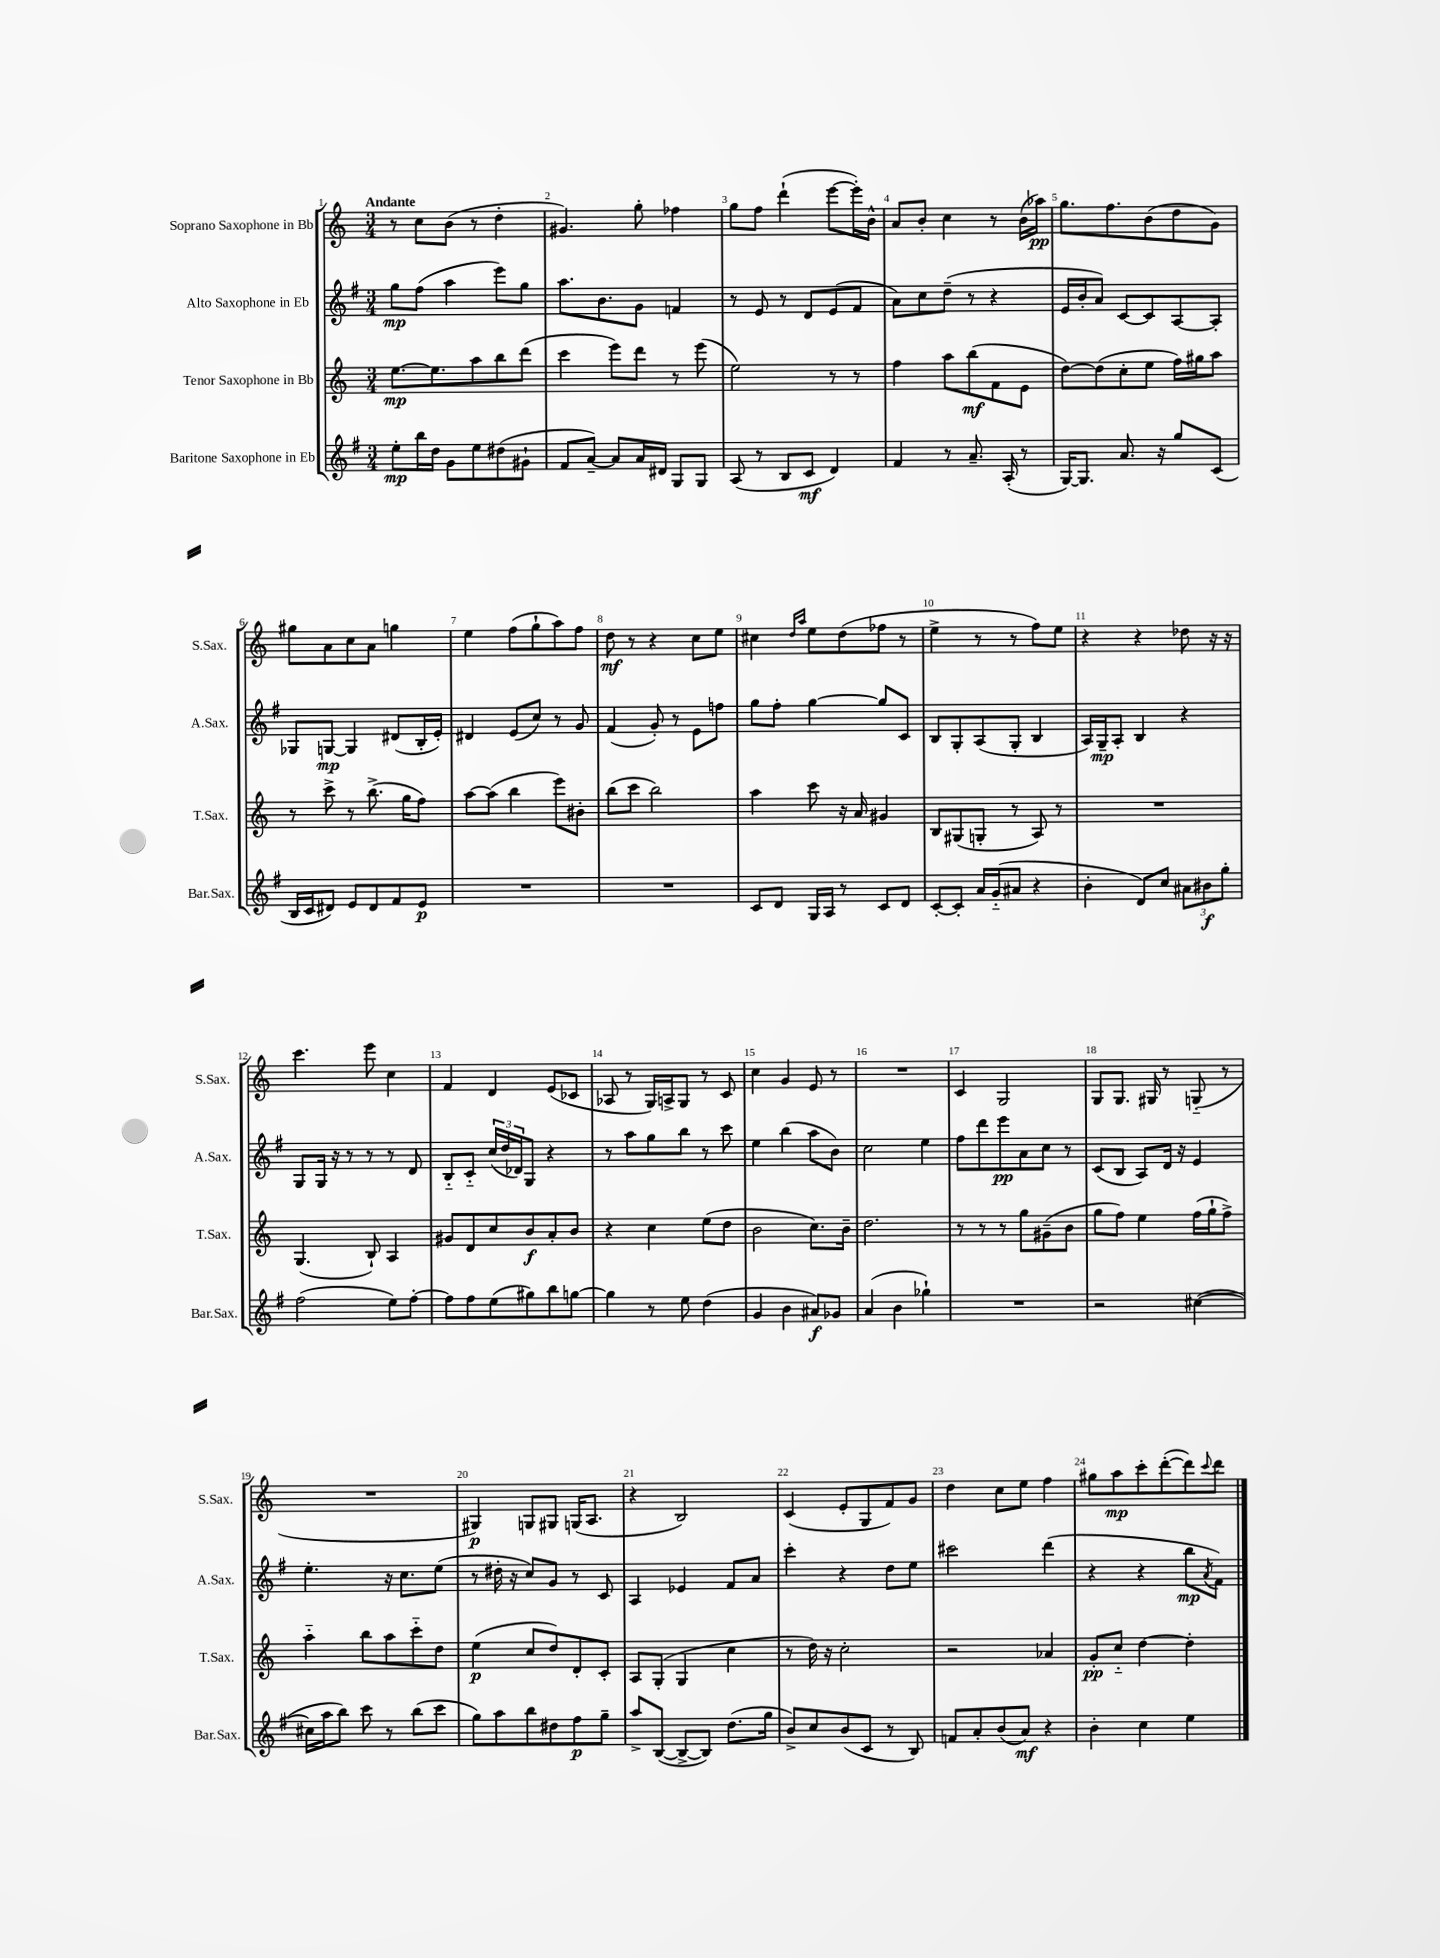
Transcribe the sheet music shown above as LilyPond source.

<<
\new StaffGroup <<
\new Staff = "s0" \with { instrumentName = "Soprano Saxophone in Bb" shortInstrumentName = "S.Sax." } {
    \clef treble \key c \major \numericTimeSignature \time 3/4 \tempo "Andante"
    r8 c''8 b'8( r8 d''4-. |
    gis'4.) g''8-. fes''4 |
    g''8 f''8 d'''4-!( e'''8~ e'''16-.) b'16-^ |
    a'8 b'8-. c''4 r8 b'16( aes''16\pp) |
    g''8. f''8. b'8( d''8 g'8) |
    gis''8 a'8 c''8 a'8 g''4 |
    e''4 f''8( g''8-! a''8) f''8 |
    d''8\mf r8 r4 c''8 e''8 |
    cis''4 \grace { d''16 a''16 } e''8 d''8( fes''8 r8 |
    e''4-> r8 r8 f''8) e''8 |
    r4 r4 des''8 r16 r16 |
    c'''4. e'''8 c''4 |
    f'4 d'4 e'8( ces'8 |
    aes8 r8 g16) a16-> g8 r8 c'8 |
    c''4 g'4 e'8 r8 |
    R2. |
    c'4 g2 |
    g8 g8. gis16 r8 g8-_( r8 |
    R2. |
    gis4\p) g8 gis8 g16( a8. |
    r4 b2) |
    c'4( e'8-. g8 f'8) g'8 |
    d''4 c''8 e''8 f''4 |
    gis''8 a''8\mp c'''8-. d'''8~-.( d'''8) \appoggiatura { c'''8 } d'''8 \bar "|." |
}
\new Staff = "s1" \with { instrumentName = "Alto Saxophone in Eb" shortInstrumentName = "A.Sax." } {
    \clef treble \key g \major \numericTimeSignature \time 3/4
    g''8\mp fis''8( a''4 e'''8) g''8 |
    a''8. b'8. g'8 f'4 |
    r8 e'8 r8 d'8 e'8( fis'8 |
    a'8) c''8 d''8--( r8 r4 |
    e'16 b'16-. a'8) c'8~ c'8 a8~ a8-. |
    ges8 g8~\mp g4 dis'8( b16-. e'16-.) |
    dis'4 e'8( c''8) r8 g'8 |
    fis'4( g'8-.) r8 e'8 f''8 |
    g''8 fis''8-. g''4~ g''8 c'8 |
    b8 g8-. a8( g8-. b4 |
    a16) g16--\mp a8-. b4 r4 |
    g8 g16 r16 r8 r8 r8 d'8 |
    b8-_ c'8-_ \tuplet 3/2 { c''16( d''16 des'16) } g8 r4 |
    r8 a''8 g''8 b''8 r8 c'''8 |
    e''4 b''4( a''8 b'8) |
    c''2 e''4 |
    fis''8 d'''8 e'''8\pp a'8 c''8 r8 |
    c'8( b8 a8) d'16 r16 e'4 |
    e''4.-. r16 c''8. e''8( |
    r8 dis''16-. r16 c''8) g'8 r8 c'8 |
    a4 ees'4 fis'8 a'8 |
    c'''4-. r4 d''8 e''8 |
    cis'''2 d'''4( |
    r4 r4 b''8\mp \acciaccatura { a'8 } fis'8) \bar "|." |
}
\new Staff = "s2" \with { instrumentName = "Tenor Saxophone in Bb" shortInstrumentName = "T.Sax." } {
    \clef treble \key c \major \numericTimeSignature \time 3/4
    e''8.~\mp e''8. a''8 b''8 d'''8( |
    c'''4 e'''8) d'''8 r8 e'''8( |
    e''2) r8 r8 |
    f''4 a''8 b''8\mf( f'8 e'8 |
    d''8~) d''8( c''8-. e''8 f''16) gis''16 a''8 |
    r8 c'''8-> r8 b''8.->( g''16 f''8) |
    a''8~ a''8( b''4 e'''8) bis'8-. |
    b''8( c'''8 b''2) |
    a''4 c'''8 r16 a'16 gis'4 |
    b8 gis8( g8-. r8 a8) r8 |
    R2. |
    g4.( b8-!) a4 |
    gis'8 d'8 c''8 b'8\f a'8-. b'8 |
    r4 c''4 e''8( d''8 |
    b'2 c''8.) b'16-- |
    d''2. |
    r8 r8 r8 g''8 gis'8--( b'8 |
    g''8 f''8) e''4 f''16( g''16-! f''8->) |
    a''4-_ b''8 a''8 c'''8-_ d''8 |
    e''4\p( c''8 d''8) d'8-. c'8-. |
    a8 g8-.( g4 c''4 |
    r8 d''16) r16 c''2-. |
    r2 aes'4 |
    g'8-.\pp c''8-_ d''4~ d''4-. \bar "|." |
}
\new Staff = "s3" \with { instrumentName = "Baritone Saxophone in Eb" shortInstrumentName = "Bar.Sax." } {
    \clef treble \key g \major \numericTimeSignature \time 3/4
    e''8-.\mp b''16 d''16 g'8 e''8 dis''8( gis'8-! |
    fis'8 a'8~--) a'8 a'16 dis'16 g8 g8 |
    a8( r8 b8 c'8\mf d'4) |
    fis'4 r8 a'8.-- a16-.( r8 |
    g16~) g8. a'8. r16 g''8 c'8( |
    b16 c'16 dis'8) e'8 dis'8 fis'8 e'8\p |
    R2. |
    R2. |
    c'8 d'8 g16 a16 r8 c'8 d'8 |
    c'8~-. c'8-. a'16 g'16-_( ais'8 r4 |
    b'4-. d'8) c''8 \tuplet 3/2 { ais'8 bis'8\f g''8-. } |
    fis''2( e''8) fis''8~-. |
    fis''8 fis''8 e''8( gis''8) b''8 g''8~ |
    g''4 r8 e''8 d''4( |
    g'4 b'4 ais'8\f) ges'8 |
    a'4( b'4 ges''4-!) |
    R2. |
    r2 cis''4~( |
    cis''16 a''16 b''8) c'''8 r8 b''8( c'''8 |
    g''8) a''8 b''8 dis''8 fis''8\p g''8-- |
    a''8-> b8~( b8~-> b8) d''8.( g''16 |
    b'8->) c''8 b'8( c'8 r8 b8) |
    f'8 a'8-. b'8( a'8\mf) r4 |
    b'4-. c''4 e''4 \bar "|." |
}
>>
>>
\layout { \context { \Score \override BarNumber.break-visibility = ##(#f #t #t) barNumberVisibility = #all-bar-numbers-visible } }
